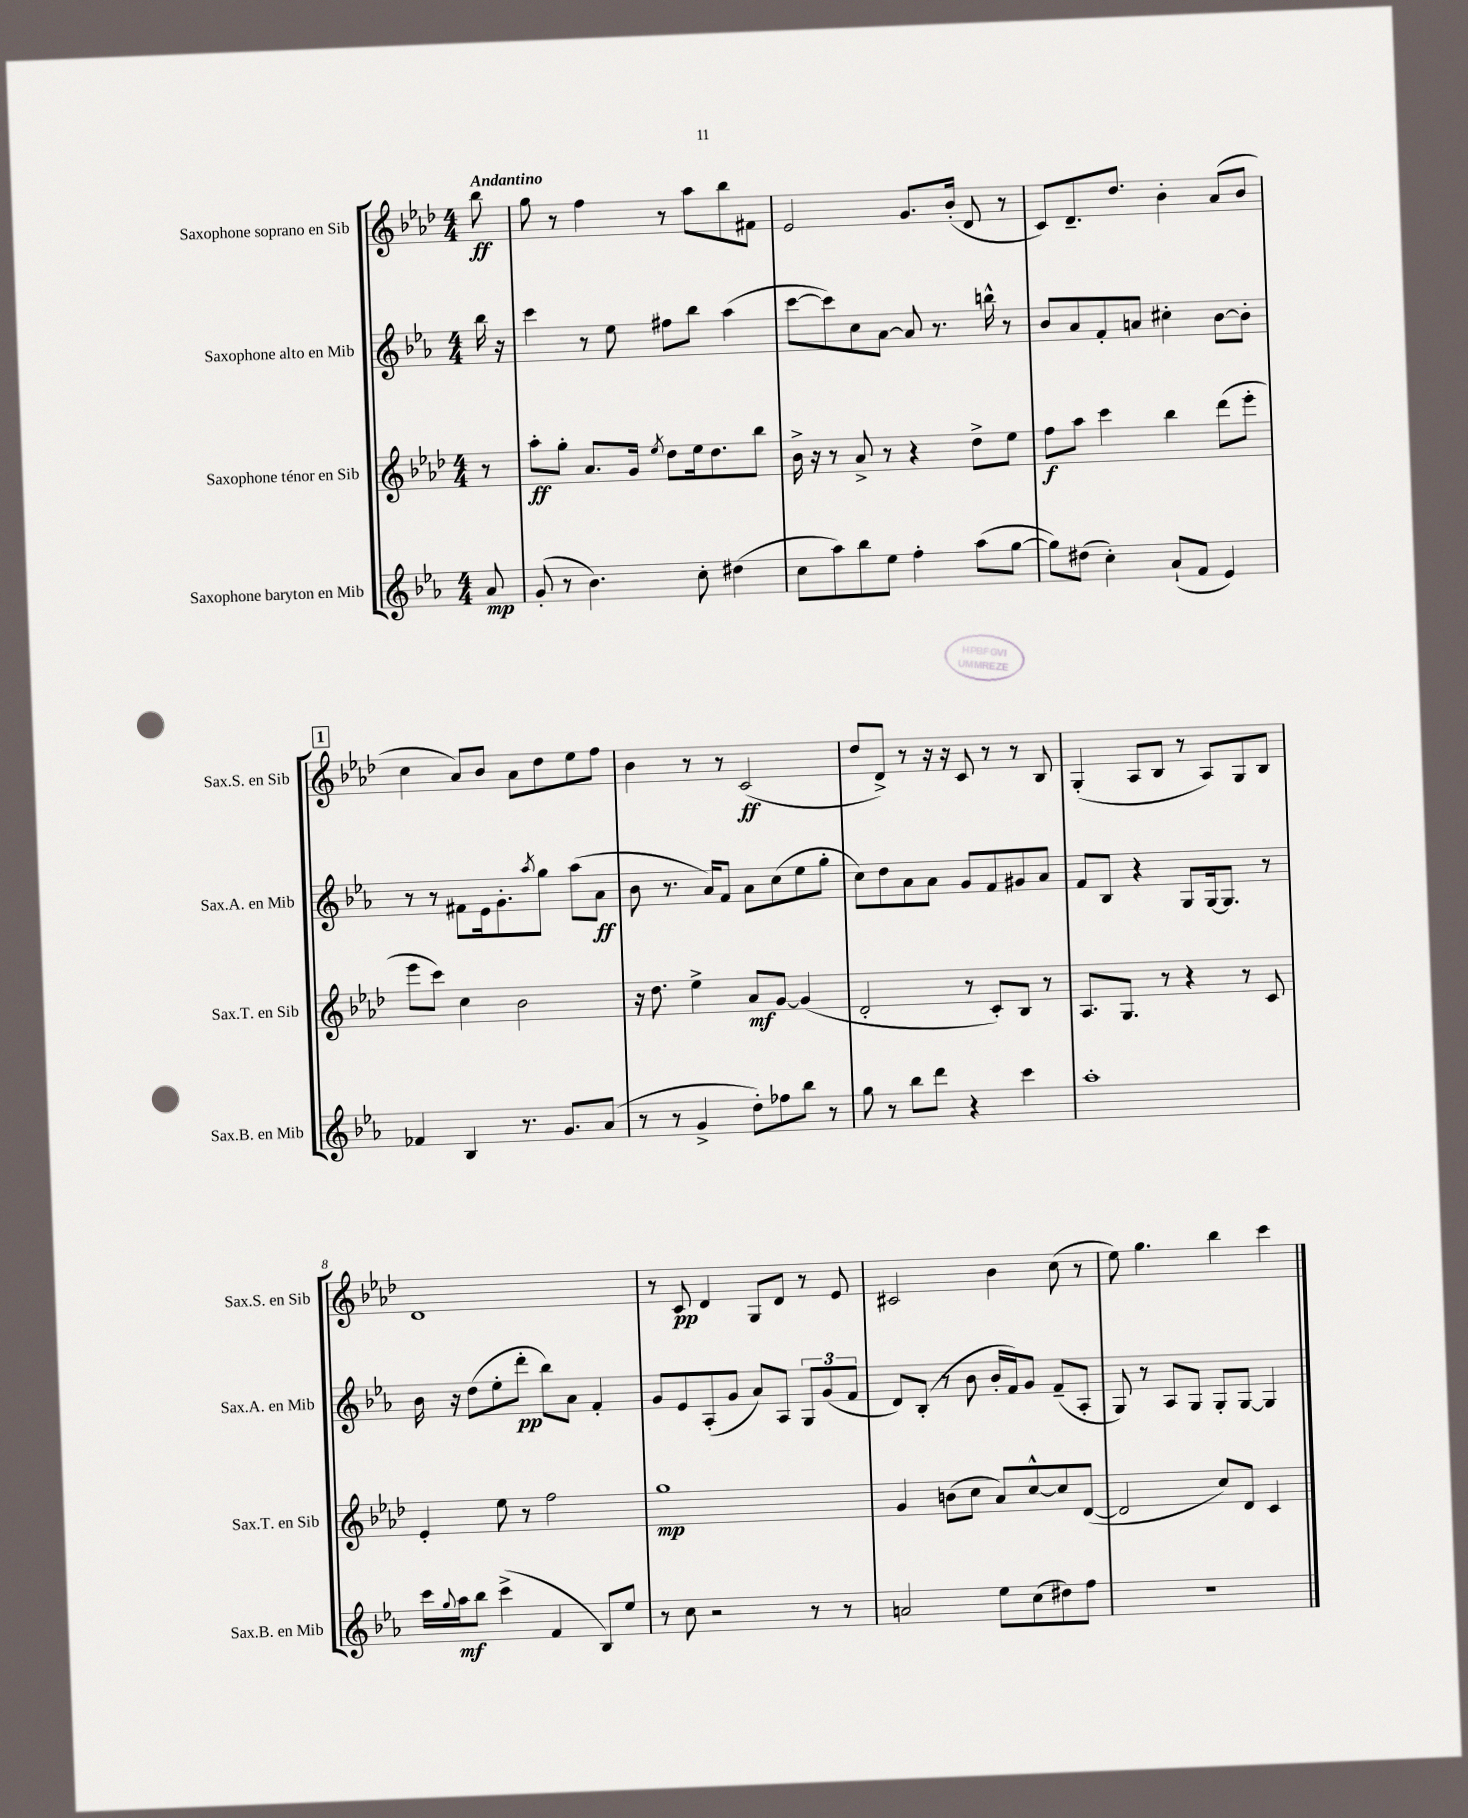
<<
\new StaffGroup <<
\new Staff = "s0" \with { instrumentName = "Saxophone soprano en Sib" shortInstrumentName = "Sax.S. en Sib" } {
    \clef treble \key aes \major \numericTimeSignature \time 4/4 \partial 8 \tempo "Andantino"
    bes''8\ff |
    g''8 r8 f''4 r8 aes''8 bes''8 fis'8 |
    ees'2 g'8. bes'16-.( des'8 r8 |
    c'8) des'8.-- des''8. bes'4-. aes'8( bes'8 |
    \mark \markup { \box "1" } c''4 aes'8) bes'8 aes'8 des''8 ees''8 f''8 |
    bes'4 r8 r8 c'2\ff( |
    des''8 des'8->) r8 r16 r16 c'8 r8 r8 bes8 |
    g4-.( aes8 bes8 r8 aes8) g8 bes8 |
    des'1 |
    r8 c'8\pp des'4 g8 des'8 r8 ees'8 |
    cis'2 bes'4 c''8( r8 |
    ees''8) g''4. bes''4 c'''4 \bar "|." |
}
\new Staff = "s1" \with { instrumentName = "Saxophone alto en Mib" shortInstrumentName = "Sax.A. en Mib" } {
    \clef treble \key ees \major \numericTimeSignature \time 4/4 \partial 8
    bes''16 r16 |
    c'''4 r8 ees''8 fis''8 bes''8 aes''4( |
    c'''8~ c'''8) c''8 aes'8~ aes'8 r8. b''16-^ r8 |
    bes'8 aes'8 f'8-. a'8 cis''4-. bes'8~ bes'8-. |
    \mark \markup { \box "1" } r8 r8 fis'8 ees'16 g'8.-. \acciaccatura { aes''8 } g''8 aes''8( aes'8\ff |
    bes'8 r8. aes'16) f'8 aes'8 c''8( ees''8 g''8-. |
    c''8) d''8 aes'8 aes'8 g'8 f'8 gis'8 aes'8 |
    f'8 bes8 r4 g8 g16~ g8. r8 |
    bes'16 r16 d''8( ees''8-. d'''8-.\pp bes''8) aes'8 f'4-. |
    g'8 ees'8 aes8-.( g'8 aes'8) aes8 \tuplet 3/2 { g8 g'8( f'8 } |
    d'8) bes8-.( r8 bes'8 bes'16-. f'16) g'8 f'8--( aes8-. |
    g8) r8 aes8 g8 g8-. g8~ g4 \bar "|." |
}
\new Staff = "s2" \with { instrumentName = "Saxophone ténor en Sib" shortInstrumentName = "Sax.T. en Sib" } {
    \clef treble \key aes \major \numericTimeSignature \time 4/4 \partial 8
    r8 |
    aes''8-.\ff g''8-. aes'8. g'16 \acciaccatura { ees''8 } des''8 ees''16 des''8. bes''8 |
    bes'16-> r16 r8 aes'8-> r8 r4 des''8-> ees''8 |
    f''8\f aes''8 c'''4 bes''4 des'''8( ees'''8-. |
    \mark \markup { \box "1" } ees'''8 c'''8) c''4 bes'2 |
    r16 des''8. ees''4-> aes'8\mf g'8~ g'4( |
    des'2-. r8 c'8-.) bes8 r8 |
    aes8. g8. r8 r4 r8 c'8 |
    ees'4-. ees''8 r8 f''2 |
    g''1\mp |
    g'4 b'8( c''8 aes'8) c''8~-^ c''8 des'8~( |
    des'2 c''8) des'8 c'4 \bar "|." |
}
\new Staff = "s3" \with { instrumentName = "Saxophone baryton en Mib" shortInstrumentName = "Sax.B. en Mib" } {
    \clef treble \key ees \major \numericTimeSignature \time 4/4 \partial 8
    aes'8\mp |
    g'8-.( r8 bes'4.) c''8-. dis''4( |
    c''8 aes''8) bes''8 ees''8 f''4-. aes''8( g''8~ |
    g''8) dis''8( c''4-.) aes'8-!( f'8 ees'4) |
    \mark \markup { \box "1" } fes'4 bes4 r8. g'8. aes'8( |
    r8 r8 g'4-> d''8-.) fes''8 bes''8 r8 |
    g''8 r8 bes''8 d'''8 r4 c'''4 |
    aes''1-. |
    c'''16 \appoggiatura { g''8 } aes''16\mf bes''8 c'''4->( f'4 bes8) ees''8 |
    r8 c''8 r2 r8 r8 |
    a'2 ees''8 c''8( dis''8) f''8 |
    r1 \bar "|." |
}
>>
>>
